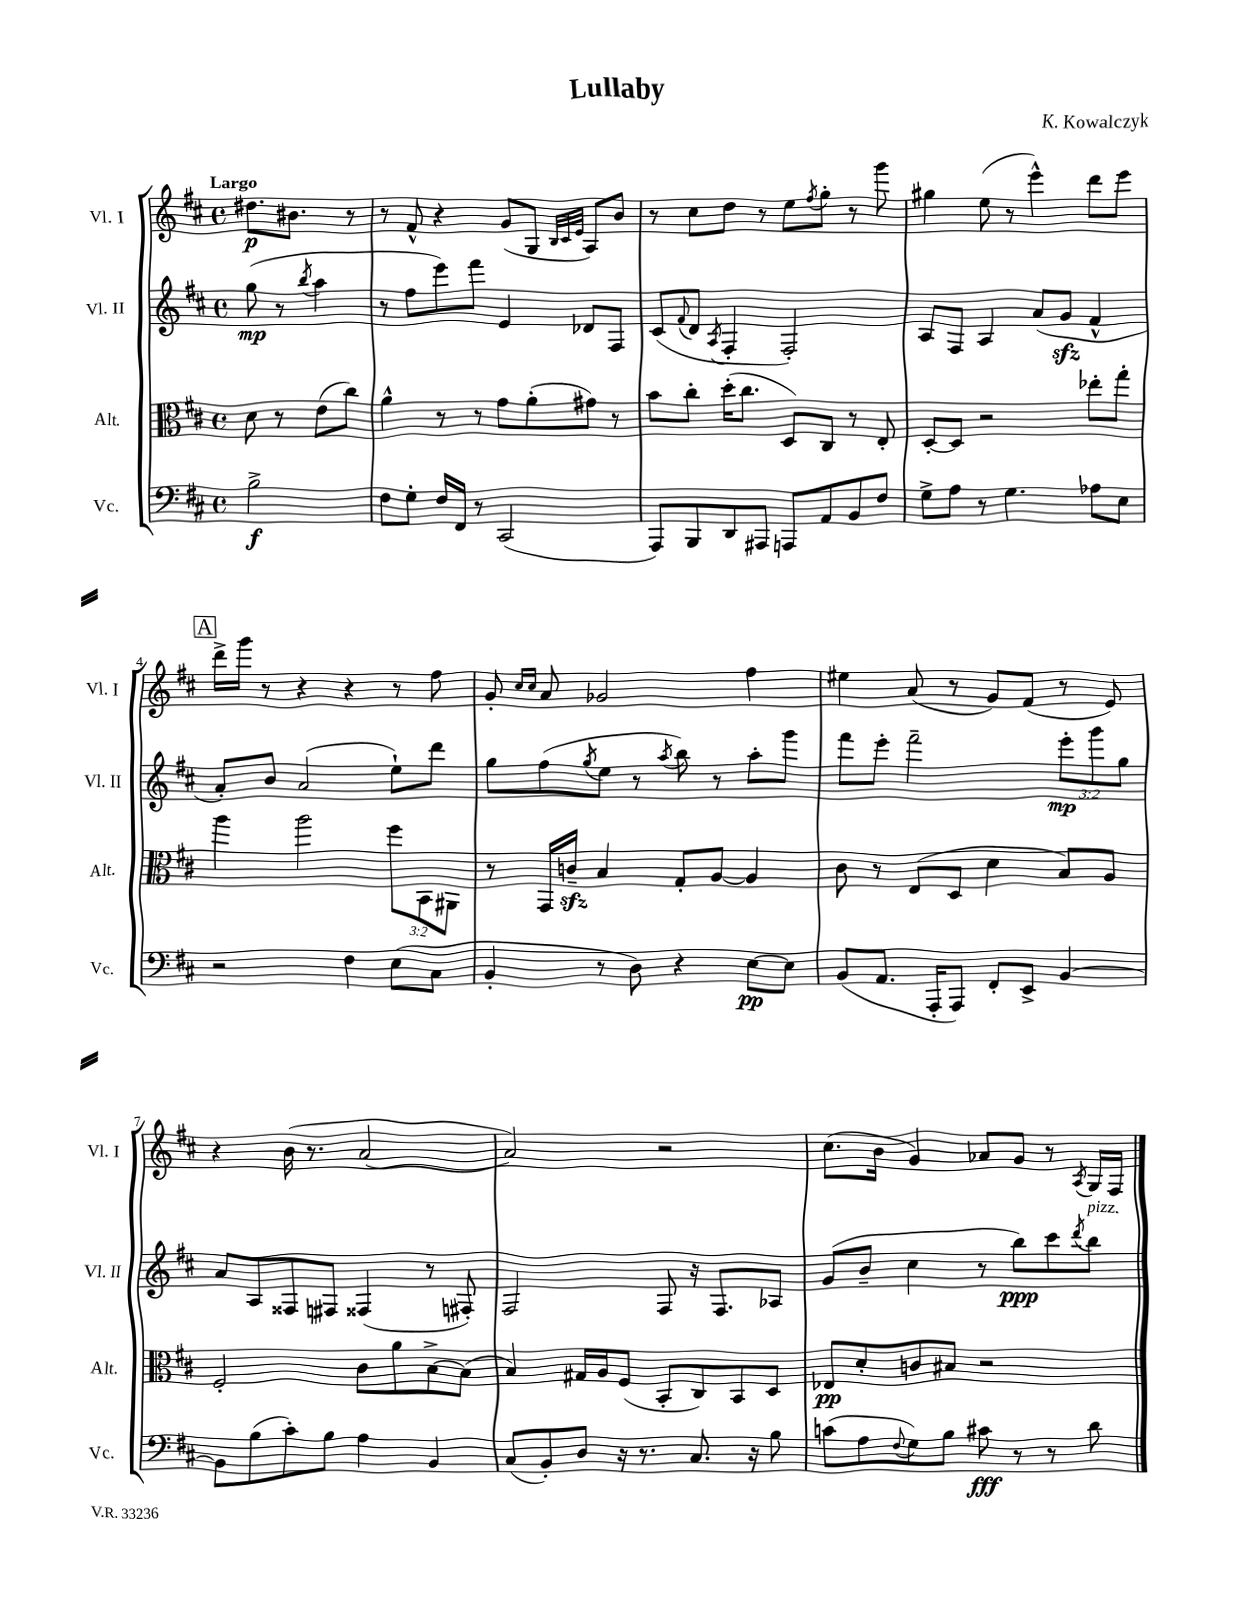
\header { title = "Lullaby" composer = "K. Kowalczyk" }
<<
\new StaffGroup <<
\new Staff = "s0" \with { instrumentName = "Vl. I" shortInstrumentName = "Vl. I" } {
    \clef treble \key d \major \defaultTimeSignature \time 4/4 \partial 2 \tempo "Largo"
    dis''8.\p bis'8. r8 |
    r8 fis'8-^ r4 g'8( g8 \grace { b32 cis'32 e'32 } a8) b'8 |
    r8 cis''8 d''8 r8 e''8 \acciaccatura { fis''8 } g''8-. r8 g'''8 |
    gis''4 e''8( r8 e'''4-^) d'''8 e'''8 |
    \mark \markup { \box "A" } d'''16-> g'''16 r8 r4 r4 r8 fis''8 |
    g'8-. \grace { cis''16 cis''16 } a'8 ges'2 fis''4 |
    eis''4 a'8( r8 g'8) fis'8( r8 e'8) |
    r4 b'16( r8. a'2~ |
    a'2) r2 |
    cis''8.( b'16 g'4) aes'8 g'8 r8 \acciaccatura { a8 } g16 fis16 \bar "|." |
}
\new Staff = "s1" \with { instrumentName = "Vl. II" shortInstrumentName = "Vl. II" } {
    \clef treble \key d \major \defaultTimeSignature \time 4/4 \override Staff.TupletNumber.text = #tuplet-number::calc-fraction-text \partial 2
    g''8\mp( r8 \acciaccatura { b''8 } a''4 |
    r8 fis''8 e'''8) fis'''8 e'4 des'8 fis8 |
    cis'8( \appoggiatura { fis'8 } d'8 \acciaccatura { a8 } fis4-. fis2-.) |
    a8 fis8 a4 a'8( g'8\sfz fis'4-^ |
    \mark \markup { \box "A" } a'8-.) b'8 a'2( e''8-!) d'''8 |
    g''8 fis''8( \acciaccatura { g''8 } e''8 r8 \acciaccatura { a''8 } b''8) r8 a''8-. g'''8 |
    fis'''8 e'''8-. fis'''2-- \tuplet 3/2 { e'''8-.\mp g'''8 g''8 } |
    a'8 a8 fisis8 fis8 fisis4( r8 fis8-.) |
    fis2 fis8 r16 fis8. aes8 |
    g'8( b'8-- cis''4 r8 b''8\ppp) cis'''8 \acciaccatura { d'''8 } b''8^\markup { \italic "pizz." } \bar "|." |
}
\new Staff = "s2" \with { instrumentName = "Alt." shortInstrumentName = "Alt." } {
    \clef alto \key d \major \defaultTimeSignature \time 4/4 \override Staff.TupletNumber.text = #tuplet-number::calc-fraction-text \partial 2
    d'8 r8 e'8( cis''8) |
    a'4-^ r8 r8 g'8 a'8-.( gis'8) r8 |
    b'8 cis''8-. d''16-.( cis''8. d8) cis8 r8 e8-. |
    d8~-. d8 r2 ees''8-. g''8-. |
    \mark \markup { \box "A" } a''4 a''2 \tuplet 3/2 { fis''8 b,8 ais,8 } |
    r8 g,16 c'16--\sfz b4 g8-. a8~ a4 |
    cis'8 r8 e8( d8 d'4 b8) a8 |
    fis2-. cis'8 a'8 b8~-> b8( |
    b4) gis16 a16 fis8( b,8-. cis8) b,8 d8 |
    ees8\pp d'8-. c'8 bis8 r2 \bar "|." |
}
\new Staff = "s3" \with { instrumentName = "Vc." shortInstrumentName = "Vc." } {
    \clef bass \key d \major \defaultTimeSignature \time 4/4 \partial 2
    b2->\f |
    fis8 g8-. fis16 fis,16 r8 cis,2( |
    a,,8) b,,8 d,8 ais,,8 a,,8 a,8 b,8 fis8 |
    g8-> a8 r8 g4. aes8 e8 |
    \mark \markup { \box "A" } r2 fis4 e8( cis8 |
    b,4-. r8 d8) r4 e8~\pp e8 |
    b,8( a,8. a,,16-. a,,8) fis,8-. e,8-> b,4~ |
    b,8 b8( cis'8-.) b8 a4 b,4 |
    cis8( b,8-.) d8 r16 r8. cis8. r16 b8 |
    c'8( a8 \appoggiatura { fis8 } g8) b8 cis'8\fff r8 r8 d'8 \bar "|." |
}
>>
>>
